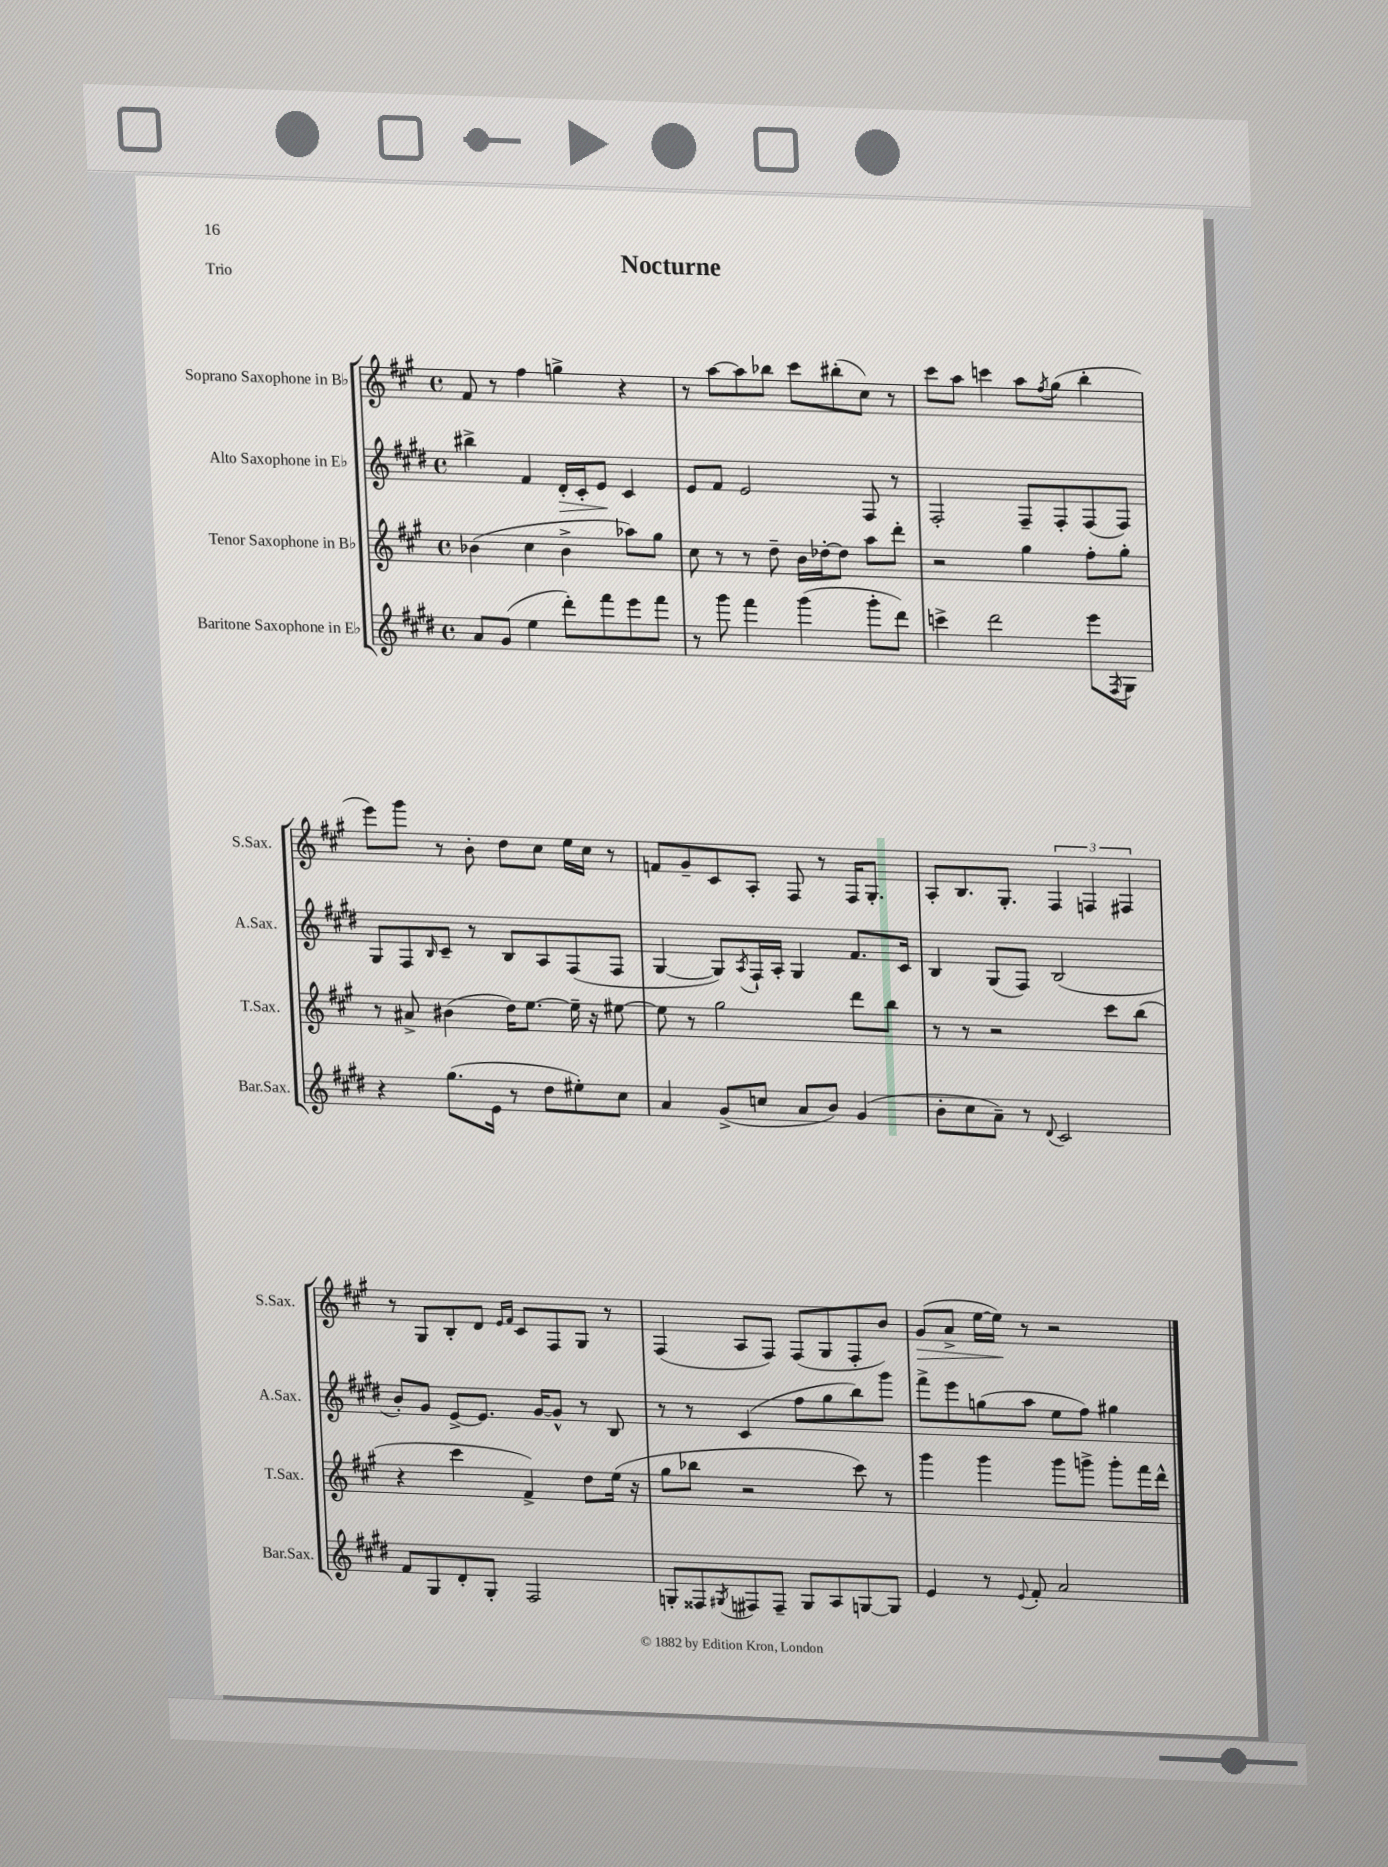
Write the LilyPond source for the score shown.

\header { title = "Nocturne" piece = "Trio" }
<<
\new StaffGroup <<
\new Staff = "s0" \with { instrumentName = "Soprano Saxophone in Bb" shortInstrumentName = "S.Sax." } {
    \clef treble \key a \major \defaultTimeSignature \time 4/4
    fis'8 r8 fis''4 g''4-> r4 |
    r8 a''8~ a''8 bes''8 cis'''8 bis''8-.( cis''8) r8 |
    cis'''8 a''8 c'''4 a''8 \acciaccatura { fis''8 } gis''8( b''4-. |
    e'''8) gis'''8 r8 b'8-. d''8 cis''8 e''16 cis''16 r8 |
    f'8 gis'8-- cis'8 a8-. fis8 r8 fis16 gis8.-. |
    a8-. b8. gis8.-. \tuplet 3/2 { fis4 f4 fis4 } |
    r8 gis8 b8-. d'8 \grace { e'16 fis'16 } cis'8 fis8 gis8 r8 |
    fis4( a8 fis8) fis8( gis8 fis8-. b'8) |
    gis'8\>( a'8-> e''16~ e''16\!) r8 r2 \bar "|." |
}
\new Staff = "s1" \with { instrumentName = "Alto Saxophone in Eb" shortInstrumentName = "A.Sax." } {
    \clef treble \key e \major \defaultTimeSignature \time 4/4
    bis''4-> fis'4 dis'16-.\> cis'16-. e'8\! cis'4 |
    e'8 fis'8 e'2 fis8 r8 |
    fis2-. fis8-- fis8-. fis8( fis8) |
    gis8 fis8 \grace { b16 } cis'8-- r8 b8 a8 fis8( fis8 |
    gis4~ gis8) \acciaccatura { a8 } fis16-! a16-. gis4 fis'8. cis'16 |
    b4 gis8( fis8) b2( |
    b'8-.) gis'8 e'8~-> e'8. gis'16~ gis'8-^ r8 b8 |
    r8 r8 cis'4( fis''8 gis''8 b''8) gis'''8 |
    fis'''8-> e'''8 g''8( a''8 e''8 fis''8) gis''4 \bar "|." |
}
\new Staff = "s2" \with { instrumentName = "Tenor Saxophone in Bb" shortInstrumentName = "T.Sax." } {
    \clef treble \key a \major \defaultTimeSignature \time 4/4
    bes'4( cis''4 bes'4-> aes''8) gis''8 |
    cis''8 r8 r8 d''8-- b'16 des''16~-. des''8 a''8 d'''8-. |
    r2 gis''4 fis''8-. gis''8-. |
    r8 ais'8-> bis'4( d''16) e''8.~ e''16-- r16 eis''8~ |
    eis''8 r8 gis''2 d'''8 b''8 |
    r8 r8 r2 cis'''8 b''8( |
    r4 cis'''4 fis'4->) d''8 e''16( r16 |
    gis''8 bes''8 r2 cis'''8) r8 |
    gis'''4 gis'''4 gis'''8 g'''8-> g'''8-. fis'''16 d'''16-^ \bar "|." |
}
\new Staff = "s3" \with { instrumentName = "Baritone Saxophone in Eb" shortInstrumentName = "Bar.Sax." } {
    \clef treble \key e \major \defaultTimeSignature \time 4/4
    a'8 gis'8( e''4 dis'''8-.) fis'''8 e'''8 fis'''8 |
    r8 gis'''8 fis'''4 gis'''4( gis'''8-. dis'''8) |
    c'''4-> dis'''2 e'''8 \acciaccatura { fis8 } gis8 |
    r4 gis''8.( e'16 r8 dis''8 eis''8-.) cis''8 |
    a'4 gis'8->( c''8 a'8 b'8) gis'4( |
    b'8-. cis''8 a'8--) r8 \appoggiatura { dis'8 } cis'2 |
    fis'8 gis8 dis'8-. gis8-. fis2 |
    g8-. fisis8 \acciaccatura { gis8 } fis8 fis8-- gis8 a8 g8~ g8 |
    e'4 r8 \appoggiatura { e'8 } fis'8-. a'2 \bar "|." |
}
>>
>>
\layout { \context { \Score \remove "Bar_number_engraver" } }
